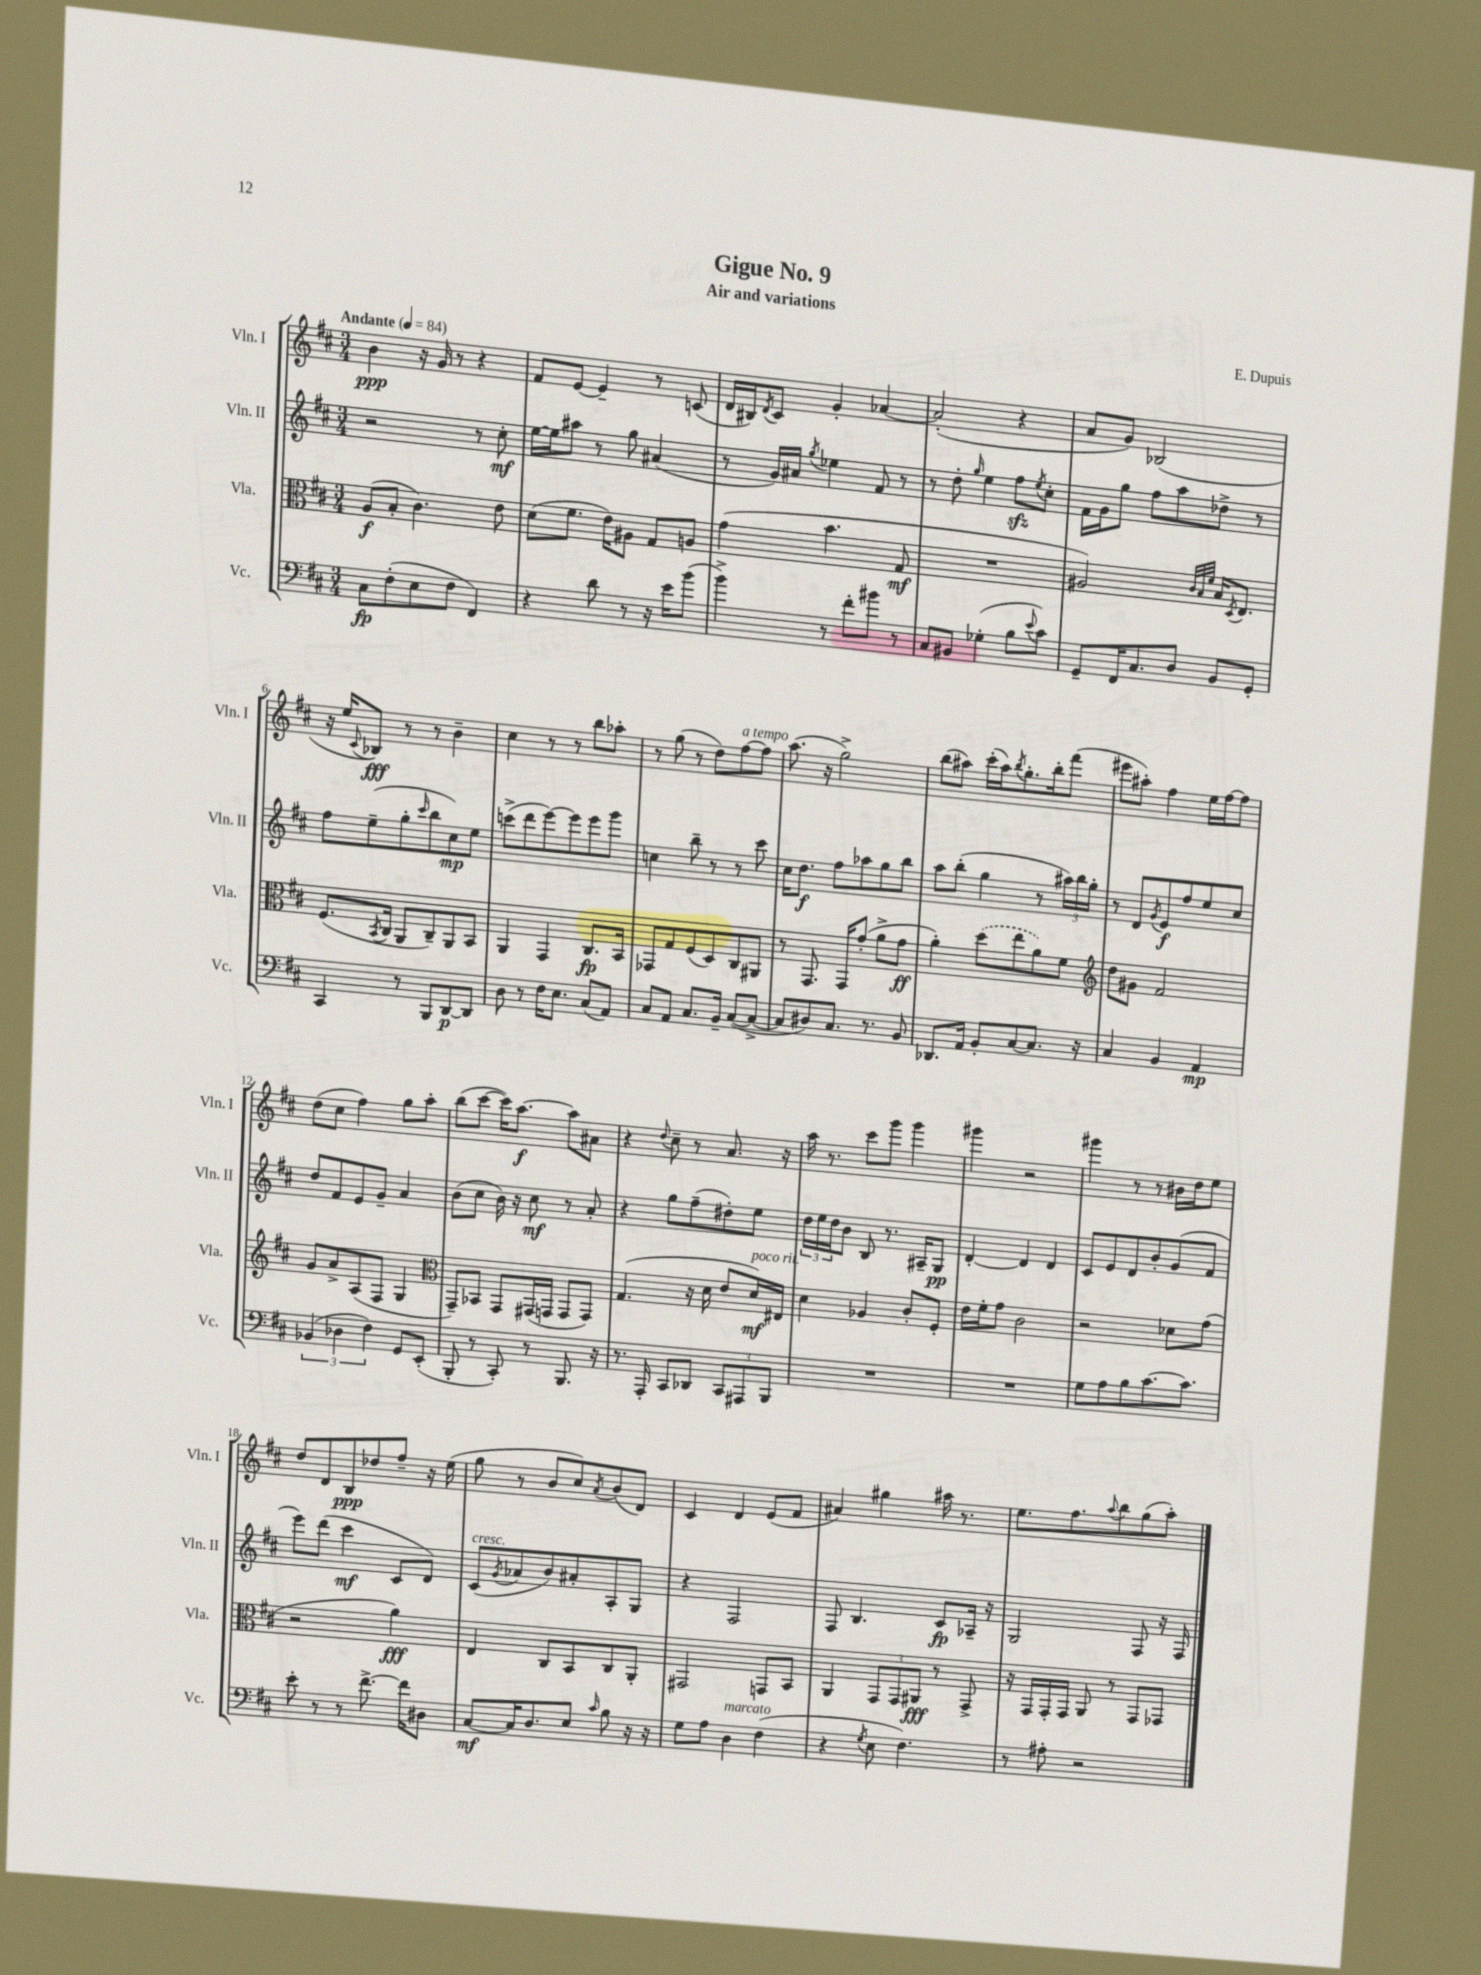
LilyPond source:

\header { title = "Gigue No. 9" composer = "E. Dupuis" subtitle = "Air and variations" }
<<
\new StaffGroup <<
\new Staff = "s0" \with { instrumentName = "Vln. I" shortInstrumentName = "Vln. I" } {
    \clef treble \key d \major \numericTimeSignature \time 3/4 \tempo "Andante" 4 = 84
    b'4\ppp r16 g'16 r8 r4 |
    fis'8 e'8~ e'4-- r8 c'8( |
    d'16 bis16) \acciaccatura { d'8 } cis'8 g'4-. aes'4~ |
    aes'2-.( r4 |
    a'8 g'8) bes2( |
    r16 e''16 \appoggiatura { cis'8 } bes8\fff) r8 r8 b'4-- |
    cis''4 r8 r8 b''8 aes''8-. |
    r8 g''8( r8 d''8) fis''8~^\markup { \italic "a tempo" } fis''8 |
    a''8.( r16 g''2->) |
    b''8( ais''8) cis'''16-.( ais''16) \acciaccatura { b''8 } g''8.-. b''16-. fis'''8( |
    eis'''8 ais''8-.) fis''4 e''16 fis''16~ fis''8 |
    d''8( cis''8 fis''4) g''8 a''8-. |
    b''8( cis'''8~ cis'''16) a''8.~\f a''8 ais'8 |
    r4 \appoggiatura { d''8 } cis''8-- r8 a'8. r16 |
    a''16 r8. cis'''8 g'''8 g'''4 |
    gis'''4 r2 |
    gis'''4 r8 r8 bis'16 d''16 e''8 |
    d''8 d'8 b8\ppp des''8 fis''8-- r16 e''16( |
    g''8 r8 b'8 cis''8) \acciaccatura { a'8 } b'8( d'8) |
    cis'4 d'4 e'8( fis'8 |
    ais'4) gis''4 ais''16 r8. |
    e''8. fis''8. \appoggiatura { a''8 } b''8 g''8( a''8-.) \bar "|." |
}
\new Staff = "s1" \with { instrumentName = "Vln. II" shortInstrumentName = "Vln. II" } {
    \clef treble \key d \major \numericTimeSignature \time 3/4
    r2 r8 cis''8-.\mf |
    e''16~ e''16 ais''8 r8 g''8 ais'4( |
    r8 g'16) ais'16 \acciaccatura { g''8 } ees''4 fis'8 r8 |
    r8 d''8-. \grace { g''16 } e''4 fis''8\sfz \acciaccatura { e''8 } cis''8-. |
    fis'16 g'16 g''8 fis''8 a''8 des''8-> r8 |
    fis''8 e''8--( g''8-. \grace { cis'''16 } b''8 cis''8\mp) e''8 |
    c'''8->( d'''8 e'''8~) e'''8 e'''8 g'''8 |
    c''4 b''8-- r8 r8 cis'''8 |
    cis''16 d''8.\f fis''8 aes''8 g''8 b''8 |
    a''8 b''8-.( g''4 r8 \tuplet 3/2 { ais''16) b''16 g''16-. } |
    r8 d'8 \acciaccatura { g'8 } e'8\f fis''8 e''8 cis''8 |
    d''8 fis'8 e'8 g'8-- a'4 |
    b'8( cis''8 b'16) r16 cis''8\mf r8 a'8-. |
    r4 g''8 fis''8--( dis''8-.) e''8 |
    \tuplet 3/2 { d''16 e''16 d''16 } b'8 b8 r8. ais16-- g8\pp |
    d'4~-. d'4 d'4 |
    cis'8 e'8 d'8 b'8-. g'8( fis'8 |
    e'''8) d'''8( cis'''4\mf cis'8 d'8) |
    cis'8^\markup { \italic "cresc." }( \acciaccatura { g'8 } aes'8 b'8) ais'8-. a8-. g8 |
    r4 fis2 |
    fis8 b4. cis'8\fp aes16-- r16 |
    g2 fis8 r16 fis16 \bar "|." |
}
\new Staff = "s2" \with { instrumentName = "Vla." shortInstrumentName = "Vla." } {
    \clef alto \key d \major \numericTimeSignature \time 3/4
    a8\f( b8-. cis'4.) e'8 |
    d'8( fis'8. e'16) ais8 g8 a8 |
    g'4( b'4. g8\mf |
    R2. |
    ais2) \grace { cis'32 b32 fis'32 } b16 \acciaccatura { d8 } e8. |
    fis8.( \acciaccatura { b,8 } cis16 a,8 cis8--) a,8 b,8 |
    a,4 g,4 cis8.\fp b,16 |
    ges,8 g8 fis8( d8) cis8 ais,8 |
    r8 g,8. g,16 g'8-.( a'8-> g'8\ff |
    a'4-.) \once \slurDashed d''8( e''8 a'8) fis'8 |
    \clef treble d''8 gis'8 fis'2 |
    g'8 a'8-> a8( fis8 g4 |
    \clef alto g,8--) bes,8 g,8 gis,16( g,16 g,8 g,8) |
    g4.( r16 d'16 e'8 d'16\mf^\markup { \italic "poco rit." }) eis16 |
    d'4 aes4 cis'8-. fis8-. |
    e'16 fis'16-. g'8 cis'2 |
    r2 des'8 g'8( |
    r2 a'4\fff) |
    e4 cis8 b,8 cis8 a,8-. |
    gis,2 g,8 b,8 |
    a,4 \tuplet 3/2 { g,8 g,8 ais,8\fff } r8 g,8-> |
    r16 g,16 g,16-. g,16 a,8 r8 g,8 ges,8 \bar "|." |
}
\new Staff = "s3" \with { instrumentName = "Vc." shortInstrumentName = "Vc." } {
    \clef bass \key d \major \numericTimeSignature \time 3/4
    cis8\fp fis8-.( e8 fis8 fis,4) |
    r4 d'8 r8 r16 e'16 b'8( |
    b'4->) r8 fis'8-. bis'8 r8 |
    cis8 bis,8 ges4-.( b8 \appoggiatura { e'8 } cis'8) |
    g,8-- fis,16 cis8. d8 b,8 g,8-. |
    cis,4 r8 b,,8 d,8~\p d,8 |
    d8 r8 fis16 e8. cis8( a,8) |
    cis8 a,8 cis8. b,16-- cis8~( cis8~-> |
    cis8 dis8) cis8. r8. b,8 |
    des,8. a,16 b,8-. cis8~ cis8. r16 |
    cis4 b,4 a,4\mp |
    \tuplet 3/2 { bes,4( des4 fis4) } g,8 e,8-.( |
    b,,8-. r8 cis,8-.) r8 b,,8. r16 |
    r8. a,,16-. cis,8 des,8 \tuplet 3/2 { cis,8 ais,,8 b,,8 } |
    R2. |
    R2. |
    g8 a8 b8 cis'8.~ cis'8. |
    e'8-. r8 r8 fis'8.~-> fis'16 dis8 |
    cis8~\mf cis16 d8. e8 \grace { cis'16 } b8 r16 r16 |
    g8 a8 d4^\markup { \italic "marcato" } fis4( |
    r4 \acciaccatura { g8 } e8 fis4.) |
    r8 ais8-. r2 \bar "|." |
}
>>
>>
